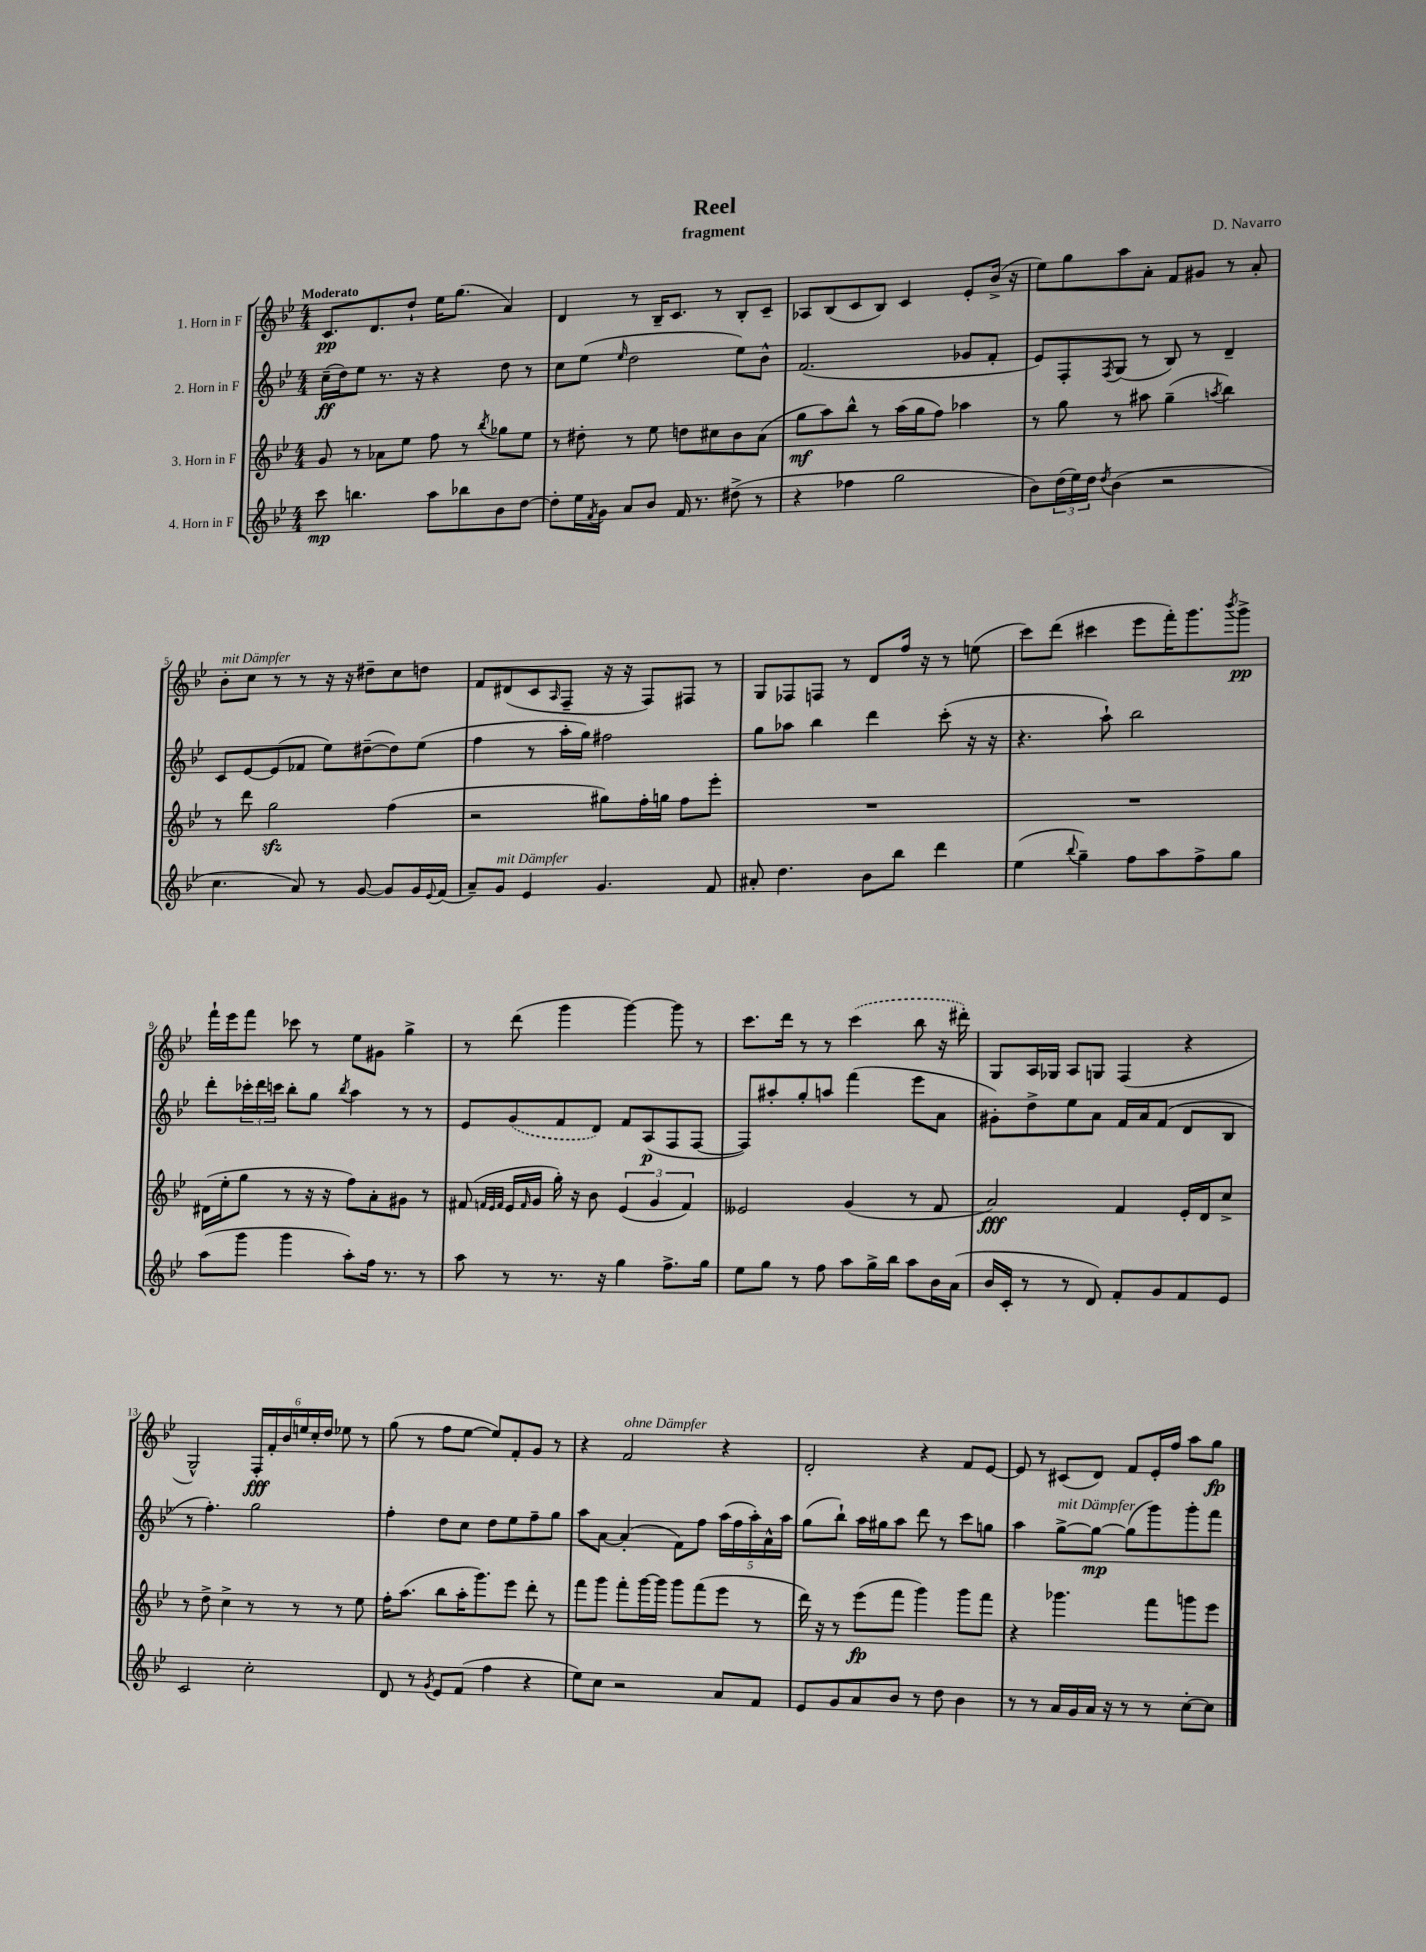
\header { title = "Reel" composer = "D. Navarro" subtitle = "fragment" }
<<
\new StaffGroup <<
\new Staff = "s0" \with { instrumentName = "1. Horn in F" } {
    \clef treble \key bes \major \numericTimeSignature \time 4/4 \tempo "Moderato"
    c'8.\pp d'8. d''8-! ees''16 g''8.( a'4) |
    d'4 r8 bes16-- c'8. r8 bes8-. c'8-- |
    aes8 bes8( c'8 bes8) c'4 ees'8-. bes'16->( r16 |
    ees''8) g''8 a''8 a'8-. f'8 gis'8 r8 a'8-. |
    bes'8-.^\markup { \italic "mit Dämpfer" } c''8 r8 r8 r16 r16 dis''8-- c''8 d''8 |
    f'8 dis'8( c'8 \grace { a16 } f8-- r16 r16 f8) fis8 r8 |
    g8 fes8 f8 r8 d'8 f''16 r16 r8 e''8( |
    c'''8) d'''8( cis'''4 ees'''8 f'''16-.) g'''8. \acciaccatura { bes'''8 } g'''8->\pp |
    f'''16-! ees'''16 f'''8 ces'''8 r8 ees''8 gis'8 g''4-> |
    r8 d'''8( g'''4 g'''4~) g'''8 r8 |
    c'''8. d'''16 r8 r8 \once \slurDashed c'''4( bes''8 r16 dis'''16-.) |
    g8 a16 ges16 a8 g8 f4( r4 |
    g2-^) \tuplet 6/4 { f16-.\fff f'16-. bes'16 e''16 c''16-. d''16 } ees''8 r8 |
    g''8( r8 f''8 ees''8~ ees''8) f'8-. g'8 r8 |
    r4 f'2^\markup { \italic "ohne Dämpfer" } r4 |
    d'2-. r4 f'8 ees'8~ |
    ees'8 r8 cis'8( d'8) f'8 ees'16-. f''16 a''8 g''8\fp \bar "|." |
}
\new Staff = "s1" \with { instrumentName = "2. Horn in F" } {
    \clef treble \key bes \major \numericTimeSignature \time 4/4
    c''16--\ff( d''16) ees''8 r8. r16 r4 d''8 r8 |
    c''8 ees''8( \grace { ees''16 } d''2 ees''8) bes'8-^ |
    f'2.( ges'8 f'8-. |
    ees'8) f8-. \acciaccatura { f8 } g8( r8 bes8) r8 d'4-- |
    c'8 ees'8~ ees'8( fes'8 ees''8) dis''8~--( dis''8) ees''8( |
    f''4 r8 a''16-. g''16) fis''2 |
    g''8 aes''8 bes''4 d'''4 c'''8-.( r16 r16 |
    r4. a''8-!) bes''2 |
    d'''8-. \tuplet 3/2 { ces'''16-. d'''16 c'''16 } bes''8-. g''8 \acciaccatura { bes''8 } a''4 r8 r8 |
    ees'8 \once \slurDashed g'8( f'8 d'8) f'8 a8\p( f8 f8~ |
    f8) ais''8-. g''8-. a''8 f'''4( ees'''8 a'8 |
    gis'8-.) d''8-> ees''8 a'8 f'16 a'16 f'8( d'8 bes8 |
    r8 f''4.-.) g''2 |
    f''4-. d''8 c''8 d''8 ees''8 f''8-- g''8 |
    a''8 a'8~ a'4-.( f'8) f''8 \tuplet 5/4 { a''16( f''16 a''16-.) a'16-^ a''16 } |
    g''8( bes''8-!) a''16 gis''16 a''8 d'''8 r8 c'''8 g''8 |
    a''4 g''8~->^\markup { \italic "mit Dämpfer" } g''8~\mp g''8( g'''8) g'''8-. f'''8 \bar "|." |
}
\new Staff = "s2" \with { instrumentName = "3. Horn in F" } {
    \clef treble \key bes \major \numericTimeSignature \time 4/4
    g'8 r8 aes'8 ees''8 f''8 r8 \acciaccatura { bes''8 } ges''8 ees''8 |
    r8 dis''8-. r8 ees''8 d''8 cis''8 bes'8 a'8( |
    g''8\mf a''8) bes''8-^ r8 a''16( g''16 f''8) aes''4 |
    r8 g''8 r8 ais''8 g''4--( \acciaccatura { a''8 } bes''4) |
    r8 d'''8 g''2\sfz f''4( |
    r2 gis''8) f''16-. g''16 f''8 ees'''8-. |
    R1 |
    R1 |
    dis'16( ees''16-. g''8 r8 r16 r16 f''8) a'8-. gis'8 r8 |
    fis'8( \grace { f'32 ees'32 f'32 } ees'16 \grace { f'16 } g'16 g''16-.) r16 bes'8 \tuplet 3/2 { ees'4( g'4 f'4) } |
    eeses'2 g'4( r8 f'8 |
    a'2\fff) f'4 ees'16-. d'16 c''8-> |
    r8 d''8-> c''4-> r8 r8 r8 ees''8 |
    f''16-. a''8.( bes''8 a''16-. g'''8.) ees'''8 d'''8-. r8 |
    f'''8 g'''8 f'''8-. g'''16~ g'''16 g'''8 f'''8( ees'''8 r8 |
    d'''16) r16 r8 ees'''8\fp( f'''8 g'''4) g'''8 f'''8 |
    r4 ges'''4. f'''8 g'''8 ees'''8 \bar "|." |
}
\new Staff = "s3" \with { instrumentName = "4. Horn in F" } {
    \clef treble \key bes \major \numericTimeSignature \time 4/4
    c'''8\mp b''4. a''8 bes''8 bes'8 d''8~ |
    d''8-. ees''16 \acciaccatura { f'8 } g'16 a'8 bes'8 f'16 r8. dis''8->( r8 |
    r4 fes''4 g''2 |
    bes'8) \tuplet 3/2 { d''16( ees''16) d''16 } \acciaccatura { d''8 } bes'4( r2 |
    c''4. a'8) r8 g'8~ g'8 g'16 \appoggiatura { ees'8 } f'16( |
    a'8--) g'8^\markup { \italic "mit Dämpfer" } ees'4 g'4. f'8 |
    ais'8-. d''4. bes'8 bes''8 d'''4 |
    ees''4( \appoggiatura { bes''8 } g''4--) f''8 a''8 f''8-> g''8 |
    a''8( g'''8 g'''4 a''8-.) f''16 r8. r8 |
    a''8 r8 r8. r16 g''4 f''8.-> g''16 |
    ees''8 g''8 r8 f''8 a''8 g''16-> bes''16 a''8 bes'16 a'16( |
    bes'16 c'16-. r8 r8 d'8) f'8-. g'8 f'8 ees'8 |
    c'2 c''2-. |
    d'8 r8 \acciaccatura { g'8 } ees'8 f'8( f''4 r4 |
    ees''8) c''8 r2 a'8 f'8 |
    ees'8 g'8 a'8 bes'8 r8 d''8 bes'4 |
    r8 r8 a'16 g'16 a'16 r16 r8 r8 c''8~-. c''8 \bar "|." |
}
>>
>>
